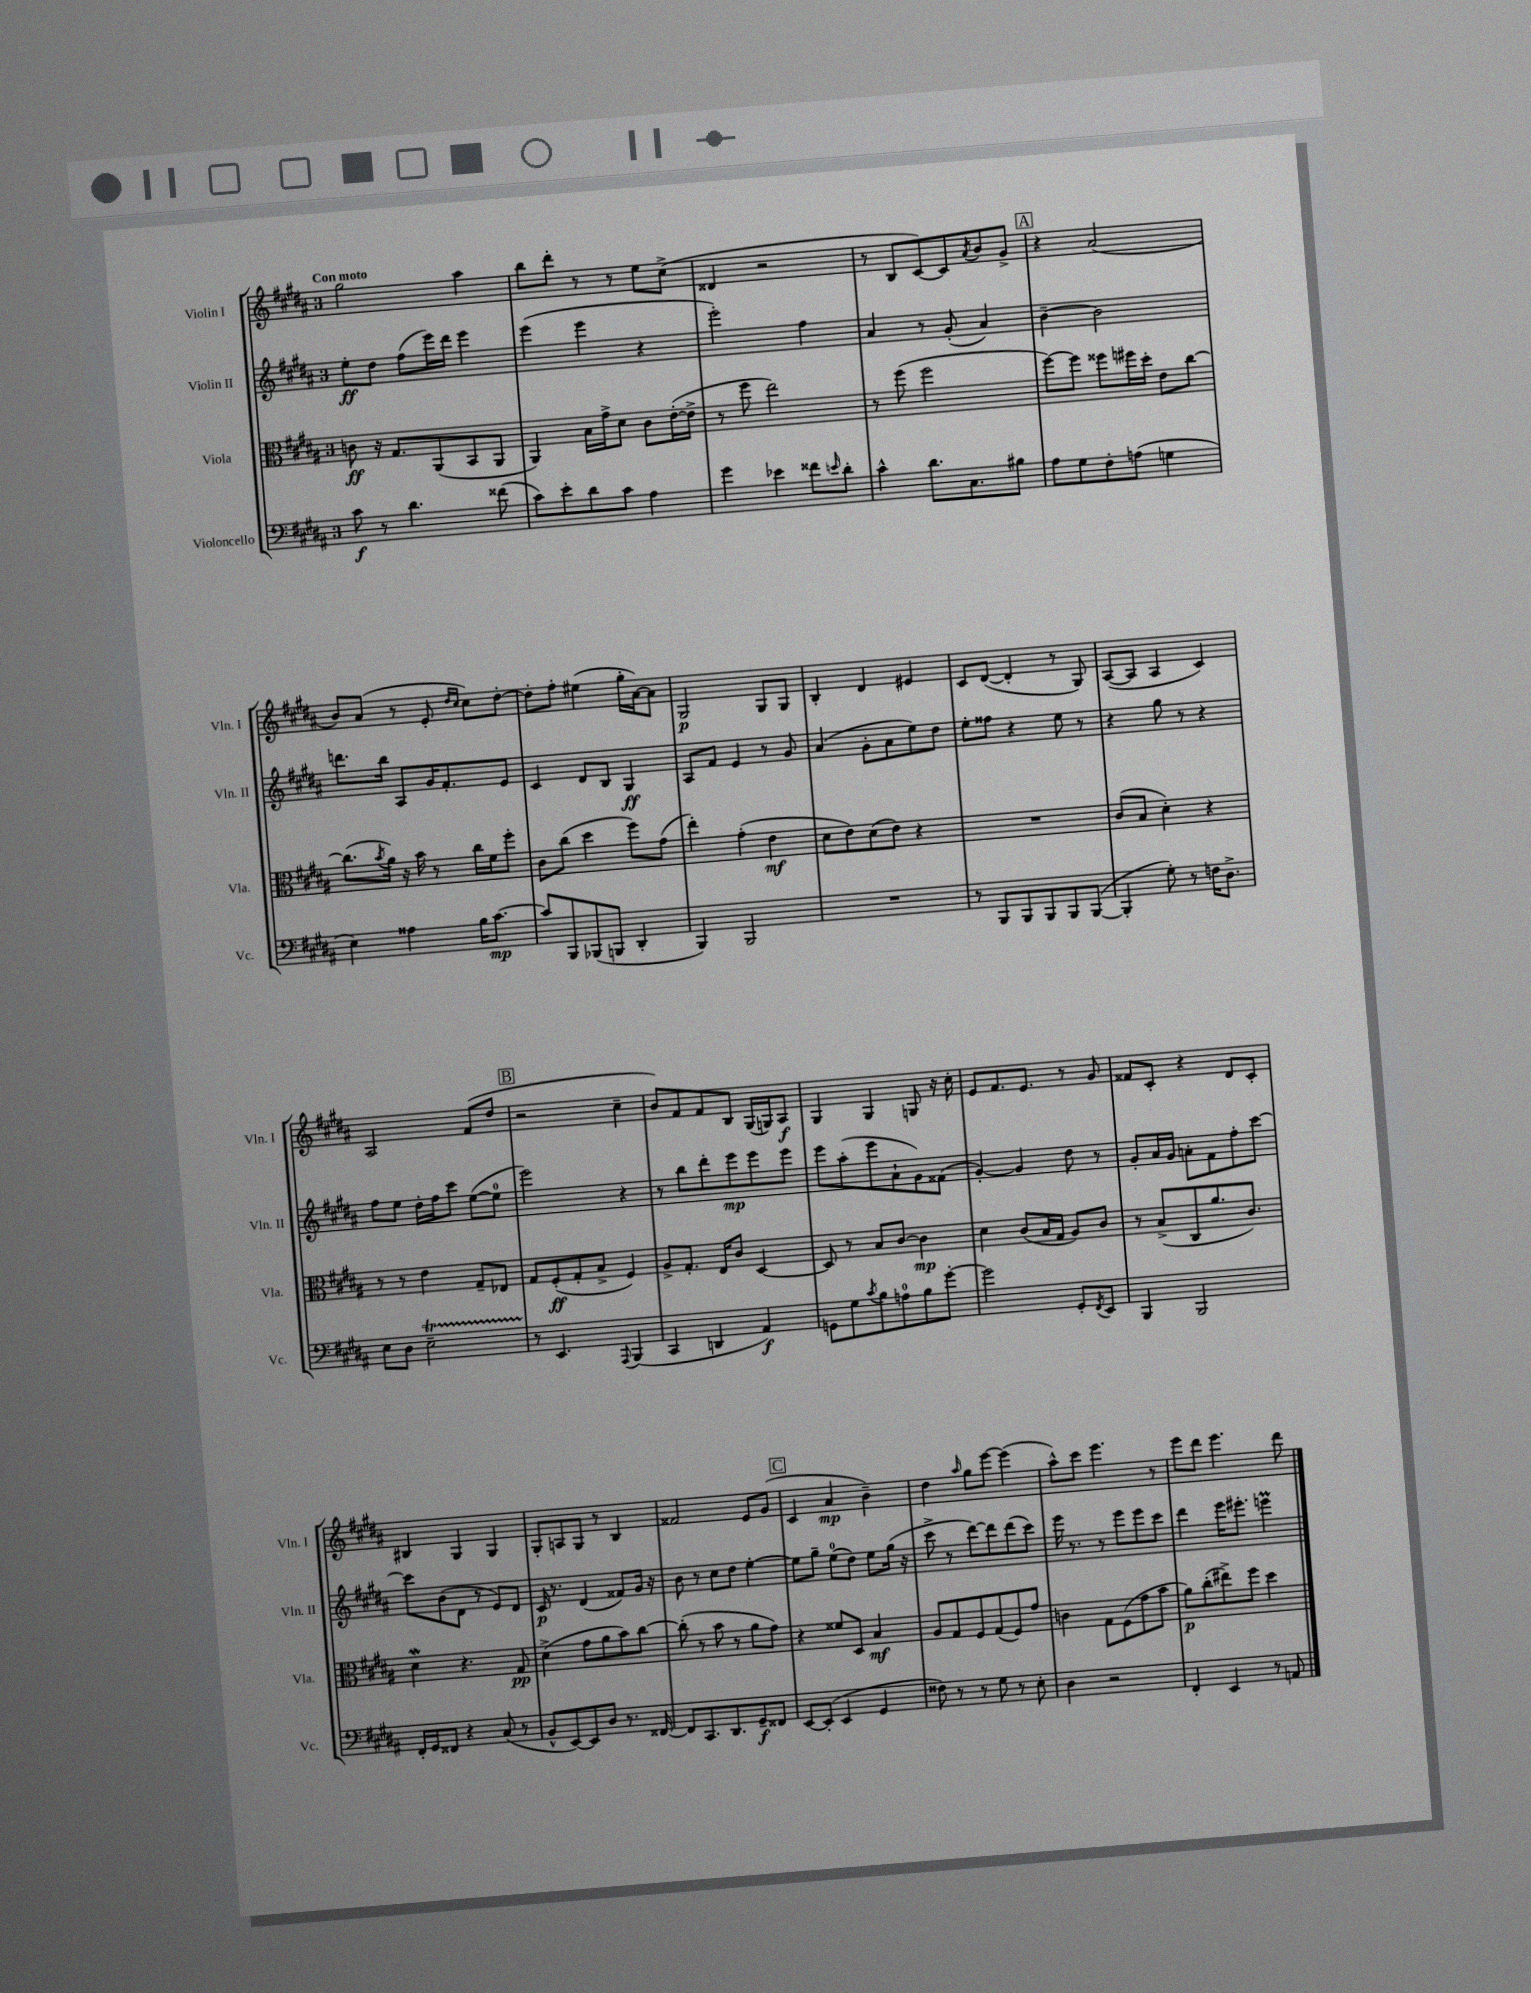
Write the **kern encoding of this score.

**kern	**dynam	**kern	**dynam	**kern	**dynam	**kern	**dynam
*part4	*part4	*part3	*part3	*part2	*part2	*part1	*part1
*staff4	*staff4	*staff3	*staff3	*staff2	*staff2	*staff1	*staff1
*I"Violoncello	*	*I"Viola	*	*I"Violin II	*	*I"Violin I	*
*I'Vc.	*	*I'Vla.	*	*I'Vln. II	*	*I'Vln. I	*
*clefF4	*	*clefC3	*	*clefG2	*	*clefG2	*
*k[f#c#g#d#a#]	*	*k[f#c#g#d#a#]	*	*k[f#c#g#d#a#]	*	*k[f#c#g#d#a#]	*
*M3/4	*	*M3/4	*	*M3/4	*	*M3/4	*
=1	=1	=1	=1	=1	=1	=1	=1
!	!	!	!	!	!	!LO:TX:a:B:t=Con moto	!
8c#\	f	8cn\	ff	8ee'\L	ff	2gg#\	.
8r	.	16r	.	8dd#\J	.	.	.
.	.	8.G#/L	.	.	.	.	.
4.d#\	.	.	.	(8ff#\L	.	.	.
.	.	(8AA#/	.	16eee\L)	.	.	.
.	.	.	.	16ddd#\JJ	.	.	.
.	.	8BB/	.	4eee\	.	4aa#\	.
(8f##X\	.	8AA#/J	.	.	.	.	.
=2	=2	=2	=2	=2	=2	=2	=2
8c#\L)	.	4AA#/)	.	(4eee\	.	8bb\L	.
8e'\	.	.	.	.	.	8ddd#'\J	.
8d#\	.	16B\LL	.	4eee\	.	8r	.
.	.	16g#^\J	.	.	.	.	.
8c#\J	.	8d#\J	.	.	.	8r	.
4A#\	.	8c#\L	.	4r	.	8ee\L	.
.	.	([16e'\L	.	.	.	(8cc#^\J	.
.	.	16e^\JJ]	.	.	.	.	.
=3	=3	=3	=3	=3	=3	=3	=3
4g#\	.	8r	.	2eee'\)	.	4d##X/	.
.	.	8ff#\	.	.	.	.	.
4e-X\	.	2ee\)	.	.	.	2r	.
8f##X\L	.	.	.	4ff#\	.	.	.
16qqen/	.	.	.	.	.	.	.
8d#'\J	.	.	.	.	.	.	.
=4	=4	=4	=4	=4	=4	=4	=4
4c#^^\	.	8r	.	4a#/	.	8r	.
.	.	(8ff#\	.	.	.	8B/L	.
8.d#\L	.	2ff#\	.	8r	.	[8c#/)	.
.	.	.	.	(8g#'/	.	8c#/]	.
8.C#\	.	.	.	.	.	.	.
.	.	.	.	.	.	8qa#/	.
.	.	.	.	4a#/)	.	8b/	.
8B#X\J	.	.	.	.	.	8g#^/J	.
!!LO:REH:place=s1:t=A
=5	=5	=5	=5	=5	=5	=5	=5
8A#\L	.	[8ff#\L)	.	[4b~\	.	4r	.
8G#\	.	8ff#\J]	.	.	.	.	.
8F#'\	.	8ff##X\L	.	2b\]	.	(2a#/	.
(8An\J	.	16ff#X\L	.	.	.	.	.
.	.	16dd#'\JJ	.	.	.	.	.
4Gn\	.	8e\L	.	.	.	.	.
.	.	[8cc#\J	.	.	.	.	.
!!LO:LB:g=z
=6	=6	=6	=6	=6	=6	=6	=6
4E\)	.	(8.cc#\L]	.	8.dddn\L	.	8b/L)	.
.	.	.	.	.	.	(8a#/J	.
.	.	8qb/	.	.	.	.	.
.	.	16a#\Jk)	.	16bb\Jk	.	.	.
4A##X\	.	16r	.	8A#/L	.	8r	.
.	.	16b\	.	.	.	.	.
.	.	8r	.	16g#/K	.	8e'/	.
.	.	.	.	8.f#'/	.	.	.
.	.	.	.	.	.	16qqdd#/LL	.
.	.	.	.	.	.	16qqcc#/JJ	.
16B\KL	.	16cc#\LL	.	.	.	8cc#\L)	.
[8.c#\J	mp	16f#\J	.	.	.	.	.
.	.	8ff#'\J	.	8e/J	.	[8dd#'\J	.
=7	=7	=7	=7	=7	=7	=7	=7
8c#/L]	.	8c#\L	.	4c#/	.	8dd#'\L]	.
8BBB/	.	(8cc#\J	.	.	.	8ff#'\J	.
(8BBB-X/	.	4dd#\	.	8d#/L	.	(4ee#X\	.
8BBBn/J	.	.	.	8B/J	.	.	.
4DD#'/	.	8ff#\L)	.	4G#/	ff	16gg#'\LL	.
.	.	.	.	.	.	[16a#\J)	.
.	.	(8g#\J	.	.	.	8a#\J]	.
=8	=8	=8	=8	=8	=8	=8	=8
4BBB/)	.	4ee'\)	.	8A#/L	.	2G#/	p
.	.	.	.	8f#/J	.	.	.
2BBB/	.	(4g#'\	.	4e/	.	.	.
.	.	4e\	mf	8r	.	8G#/L	.
.	.	.	.	8g#/	.	8G#/J	.
=9	=9	=9	=9	=9	=9	=9	=9
2.r	.	8d#\L	.	(4a#/	.	4B'/	.
.	.	8e\)	.	.	.	.	.
.	.	(8d#\	.	8g#'\L	.	4d#/	.
.	.	8e\J)	.	8a#\	.	.	.
.	.	4r	.	8ee\)	.	4e#X/	.
.	.	.	.	8dd#\J	.	.	.
=10	=10	=10	=10	=10	=10	=10	=10
8r	.	2.r	.	8ee'\L	.	8c#/L	.
8BBB/L	.	.	.	8ff##X\J	.	([8d#/J	.
8BBB/	.	.	.	4r	.	4d#'/]	.
8BBB/	.	.	.	.	.	.	.
8BBB/	.	.	.	8ee\	.	8r	.
([8BBB/J	.	.	.	8r	.	8G#/)	.
=11	=11	=11	=11	=11	=11	=11	=11
4BBB'/]	.	(8c#/L	.	4r	.	([8A#/L	.
.	.	8B/J	.	.	.	8A#/J]	.
8G#'\)	.	4d#'\)	.	8gg#\	.	4A#/	.
8r	.	.	.	8r	.	.	.
16Fn\KL	.	4r	.	4r	.	4c#/)	.
8.D#^\J	.	.	.	.	.	.	.
!!LO:LB:g=z
=12	=12	=12	=12	=12	=12	=12	=12
8E\L	.	8r	.	8ff#\L	.	2A#/	.
8D#\J	.	8r	.	8ee\J	.	.	.
2ET~\	.	4e\	.	16dd#'\LL	.	.	.
.	.	.	.	16ff#\J	.	.	.
.	.	.	.	8ccc#\J	.	.	.
.	.	8G#~/L	.	([8ee\L	.	(8f#/L	.
.	.	8E-X/J	.	8ee\J]	.	8dd#/J	.
!!LO:REH:place=s1:t=B
=13	=13	=13	=13	=13	=13	=13	=13
8r	.	8G#/L	.	2eee\)	.	2r	.
4.EE/	.	(8F#'/	ff	.	.	.	.
.	.	8G#'/	.	.	.	.	.
.	.	8B^/J	.	.	.	.	.
8qqAAA#/	.	.	.	.	.	.	.
(4BBB/	.	4F#/)	.	4r	.	4cc#~\	.
=14	=14	=14	=14	=14	=14	=14	=14
4CC#/	.	8A#^/L	.	8r	.	8b/L)	.
.	.	8.G#'/J	.	8bb\L	.	8f#/	.
4DDn/	.	.	.	8ddd#'\	.	8f#/	.
.	.	16E/KL	.	.	.	.	.
.	.	8c#/J	.	8eee\	mp	8B/J	.
4AA#/)	f	[4D#/	.	8eee\	.	(16G#/LL	.
.	.	.	.	.	.	16Gn/J)	.
.	.	.	.	8eee\J	.	8A#/J	f
=15	=15	=15	=15	=15	=15	=15	=15
8GGn\L	.	8D#/]	.	8eee\L	.	4G#/	.
8G#\	.	8r	.	(8aa#'\	.	.	.
8qc#/	.	.	.	.	.	.	.
8B\	.	8B/L	.	8eee\	.	4G#/	.
8An\	.	[8c#/J	.	8a#`\	.	.	.
8B\	.	4c#\]	mp	8g#\)	.	8Gn/	.
[8g#'\J	.	.	.	(8f##X\J	.	16r	.
.	.	.	.	.	.	16cc#'\	.
=16	=16	=16	=16	=16	=16	=16	=16
2g#\]	.	4d#\	.	[4g#'/)	.	8e/L	.
.	.	.	.	.	.	8.f#/	.
.	.	(8c#/L	.	4g#/]	.	.	.
.	.	.	.	.	.	8.e/J	.
.	.	16B/L	.	.	.	.	.
.	.	16G#/JJ	.	.	.	.	.
8GG#'/L	.	8A#/L)	.	8dd#\	.	8r	.
8qFF#/	.	.	.	.	.	.	.
8EE/J	.	8c#/J	.	8r	.	8g#/	.
=17	=17	=17	=17	=17	=17	=17	=17
4BBB/	.	8r	.	8g#'/L	.	8f##X/L	.
.	.	(8B^/L	.	16a#/L	.	8c#'/J	.
.	.	.	.	16g#/JJ	.	.	.
2BBB/	.	8C#/	.	8an'\L	.	4r	.
.	.	8.a#/	.	8f#\	.	.	.
.	.	.	.	8ff#'\	.	8d#/L	.
.	.	8.c#/J)	.	.	.	.	.
.	.	.	.	[8ccc#\J	.	8c#'/J	.
!!LO:LB:g=z
=18	=18	=18	=18	=18	=18	=18	=18
16FF#'/LL	.	4d#W\	.	8ccc#\L]	.	4B#X/	.
16GG#/J	.	.	.	.	.	.	.
8FF##X/J	.	.	.	(8b\	.	.	.
4r	.	4.r	.	8d#\J	.	4G#/	.
.	.	.	.	8r	.	.	.
(8C#/	.	.	.	8e/L)	.	4G#/	.
8r	.	8G#/	pp	8d#/J	.	.	.
=19	=19	=19	=19	=19	=19	=19	=19
8BB^^/L	.	(4d#^\	.	16c#/	p	8G#'/L	.
.	.	.	.	8.r	.	.	.
[8EE/)	.	.	.	.	.	8An/	.
8EE/]	.	8g#\L	.	(4d#/	.	8G#/J	.
8D#/J	.	8a#\	.	.	.	8r	.
8.r	.	8b\)	.	8f##X/L)	.	4B/	.
.	.	[8cc#\J	.	16g#/Jk	.	.	.
[16FF##X/	.	.	.	16r	.	.	.
=20	=20	=20	=20	=20	=20	=20	=20
8FF##/L]	.	(8cc#'\]	.	8b\	.	2f##X/	.
8.CC#/	.	8r	.	8r	.	.	.
.	.	8b\	.	8cc#\L	.	.	.
8.DD#/	.	.	.	.	.	.	.
.	.	8r	.	8dd#\J	.	.	.
8GG#~/	f	8a#\L	.	[4ee'\	.	8e/L	.
8FF##X/J	.	8g#\J)	.	.	.	(8g#/J	.
!!LO:REH:place=s1:t=C
=21	=21	=21	=21	=21	=21	=21	=21
[8EE/L	.	4r	.	8ee\L]	.	4c#/	.
(8EE'/J]	.	.	.	8gg#~\J	.	.	.
4EE/	.	8f##X/L	.	(8ee\L	.	4a#/	mp
.	.	8D#/J	.	8dd#\J)	.	.	.
4GG#/	.	4B/	mf	8ee\L	.	4b~\)	.
.	.	.	.	(16gg#\Jk	.	.	.
.	.	.	.	16r	.	.	.
=22	=22	=22	=22	=22	=22	=22	=22
8F##X\)	.	8A#/L	.	8ccc#^\	.	4dd#\	.
8r	.	8G#/	.	8r	.	.	.
.	.	.	.	.	.	16qqaa#/	.
8r	.	8F#/	.	[8ddd#\L)	.	8gg#\L	.
8G#\	.	(8G#/	.	8ddd#\]	.	[8eee\J	.
8r	.	8F#/)	.	(8ddd#\	.	(4eee\]	.
8E'\	.	8g#/J	.	8ccc#\J)	.	.	.
=23	=23	=23	=23	=23	=23	=23	=23
4D#\	.	4cn\	.	16eee\	.	8aa#^^\L)	.
.	.	.	.	8.r	.	.	.
.	.	.	.	.	.	8ccc#\J	.
2r	.	8G#\L	.	8r	.	4.eee\	.
.	.	(8F#\	.	8eee\L	.	.	.
.	.	8g#\	.	8eee\	.	.	.
.	.	8b\J	.	8ccc#\J	.	8r	.
=24	=24	=24	=24	=24	=24	=24	=24
4FF#'/	.	8a#\L)	p	4ddd#\	.	8eee\L	.
.	.	(8cc#'\	.	.	.	8ddd#\J	.
4EE/	.	8ee#X^\)	.	16eee\KL	.	4.eee\	.
.	.	.	.	8.eee#X'\J	.	.	.
.	.	8ff#\J	.	.	.	.	.
8r	.	4dd#\	.	4eeenM\	.	.	.
8AAn/	.	.	.	.	.	8ddd#\	.
==	==	==	==	==	==	==	==
*-	*-	*-	*-	*-	*-	*-	*-
